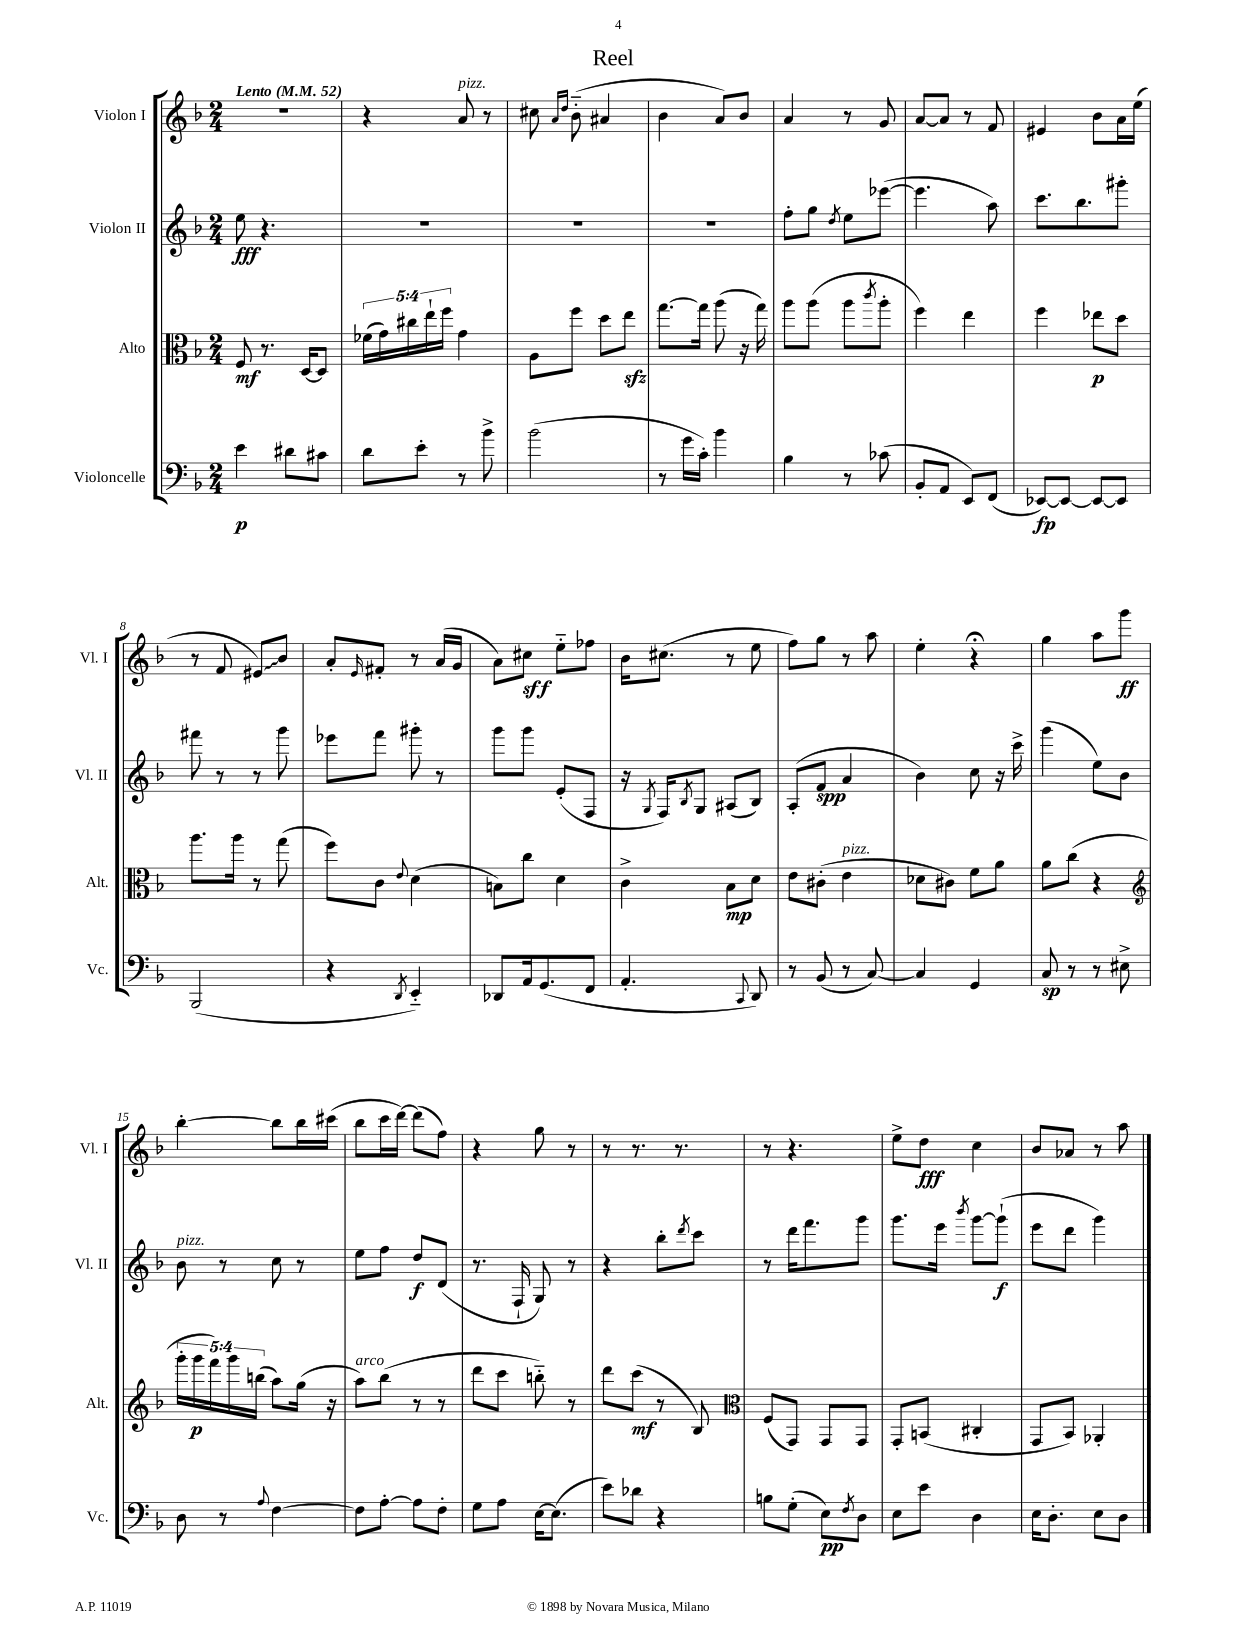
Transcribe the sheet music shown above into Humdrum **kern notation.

**kern	**kern	**kern	**kern
*staff4	*staff3	*staff2	*staff1
*clefF4	*clefC3	*clefG2	*clefG2
*k[b-]	*k[b-]	*k[b-]	*k[b-]
*M2/4	*M2/4	*M2/4	*M2/4
*MM52	*MM52	*MM52	*MM52
4e	8F	8ee	2r
.	8.r	4.r	.
8d#	.	.	.
.	[16D	.	.
8c#	8D]	.	.
=	=	=	=
8d	(20f-	2r	4r
.	20g)	.	.
.	20cc#	.	.
8e'	.	.	.
.	20ee`	.	.
.	20ff	.	.
8r	4g	.	8a
8b-^	.	.	8r
=	=	=	=
(2b-	8A	2r	8cc#
.	.	.	16qqa
.	.	.	16qqdd
.	8ff	.	(8b-'~
.	8dd	.	4a#
.	8ee	.	.
=	=	=	=
8r	[8.gg	2r	4b-
16g	.	.	.
16c')	16gg]	.	.
4b-	(8aa	.	8a)
.	16r	.	8b-
.	16gg)	.	.
=	=	=	=
4B-	8aa	8ff'	4a
.	(8aa	8gg	.
.	.	8qdd	.
8r	8aa	8ee	8r
.	8qccc	.	.
(8c-	8aa'	([8eee-	8g
=	=	=	=
8BB-'	4ff)	4.eee-]	[8a
8AA	.	.	8a]
8EE)	4ee	.	8r
(8FF	.	8aa)	8f
=	=	=	=
[8EE-)	4ff	8.ccc	4e#
8EE-_	.	.	.
.	.	8.bb-	.
8EE-_	8ee-	.	8b-
8EE-]	8dd	8ggg#'	16a
.	.	.	(16ee
=	=	=	=
(2BBB-	8.aa	8fff#	8r
.	.	8r	8f
.	16aa	.	.
.	8r	8r	8e#)
.	(8gg	8ggg	8b-
=	=	=	=
4r	8ff)	8eee-	8a'
.	.	.	16qqe
.	8c	8fff	8f#'
8qDD	8qqe	.	.
4EE'~)	(4d	8ggg#'	8r
.	.	8r	(16a
.	.	.	16g
=	=	=	=
8DD-	8B)	8ggg	8a)
16AA	8cc	8ggg	8cc#
(8.GG	.	.	.
.	4d	(8e'	8ee'~
8FF	.	8F	8ff-
=	=	=	=
4.AA'	4c^	16r	16b-
.	.	8qG	.
.	.	16F)	(8.cc#
.	.	8qB-	.
.	.	8G	.
.	8B-	(8A#	8r
8qqCC	.	.	.
8DD)	8d	8B-)	8ee
=	=	=	=
8r	8e	(8A'	8ff)
(8BB-	(8c#'	8f	8gg
8r	4e	4a	8r
[8C)	.	.	8aa
=	=	=	=
4C]	8d-	4b-)	4ee'
.	8c#)	.	.
4GG	8f	8cc	4r;
.	8a	16r	.
.	.	16ccc^	.
=	=	=	=
8C	8a	(4ggg	4gg
8r	(8cc	.	.
8r	4r	8ee)	8aa
8E#^	.	8b-	8ggg
=	=	=	=
*	*clefG2	*	*
8D	20ggg'	8b-	[4bb-'
.	20ggg	.	.
.	20fff)	.	.
8r	.	8r	.
.	20ggg	.	.
.	(20bb	.	.
8qqA	.	.	.
[4F	8aa)	8cc	8bb-]
.	(16gg	8r	16bb-
.	16r	.	(16ccc#
=	=	=	=
8F]	8aa)	8ee	8bb-
[8A'	(8bb-	8ff	16ccc
.	.	.	[16ddd)
8A]	8r	8dd	(8ddd]
8F'	8r	(8d	8ff)
=	=	=	=
8G	8ddd	8.r	4r
8A	8ccc	.	.
.	.	16F`	.
[16E	8bb'~)	8G)	8gg
(8.E]	.	.	.
.	8r	8r	8r
=	=	=	=
8e)	8ddd	4r	8r
8d-	(8ccc	.	8.r
4r	8r	8bb-'	.
.	.	.	8.r
.	.	8qddd	.
.	8B-)	8ccc	.
=	=	=	=
*	*clefC3	*	*
8B	(8F	8r	8r
(8G'	8GG)	16ddd	4.r
.	.	8.fff	.
8E)	8GG	.	.
8qF	.	.	.
8D	8GG	8ggg	.
=	=	=	=
8E	8GG'	8.ggg	8ee^
8e	(8BB	.	8dd
.	.	16eee	.
.	.	8qbbb-	.
4D	4C#'	[8ggg	4cc
.	.	(8ggg`]	.
=	=	=	=
16E	8GG	8eee	8b-
8.D'	.	.	.
.	8BB-)	8ddd	8a-
8E	4AA-'	4ggg)	8r
8D	.	.	8aa
==	==	==	==
*-	*-	*-	*-
